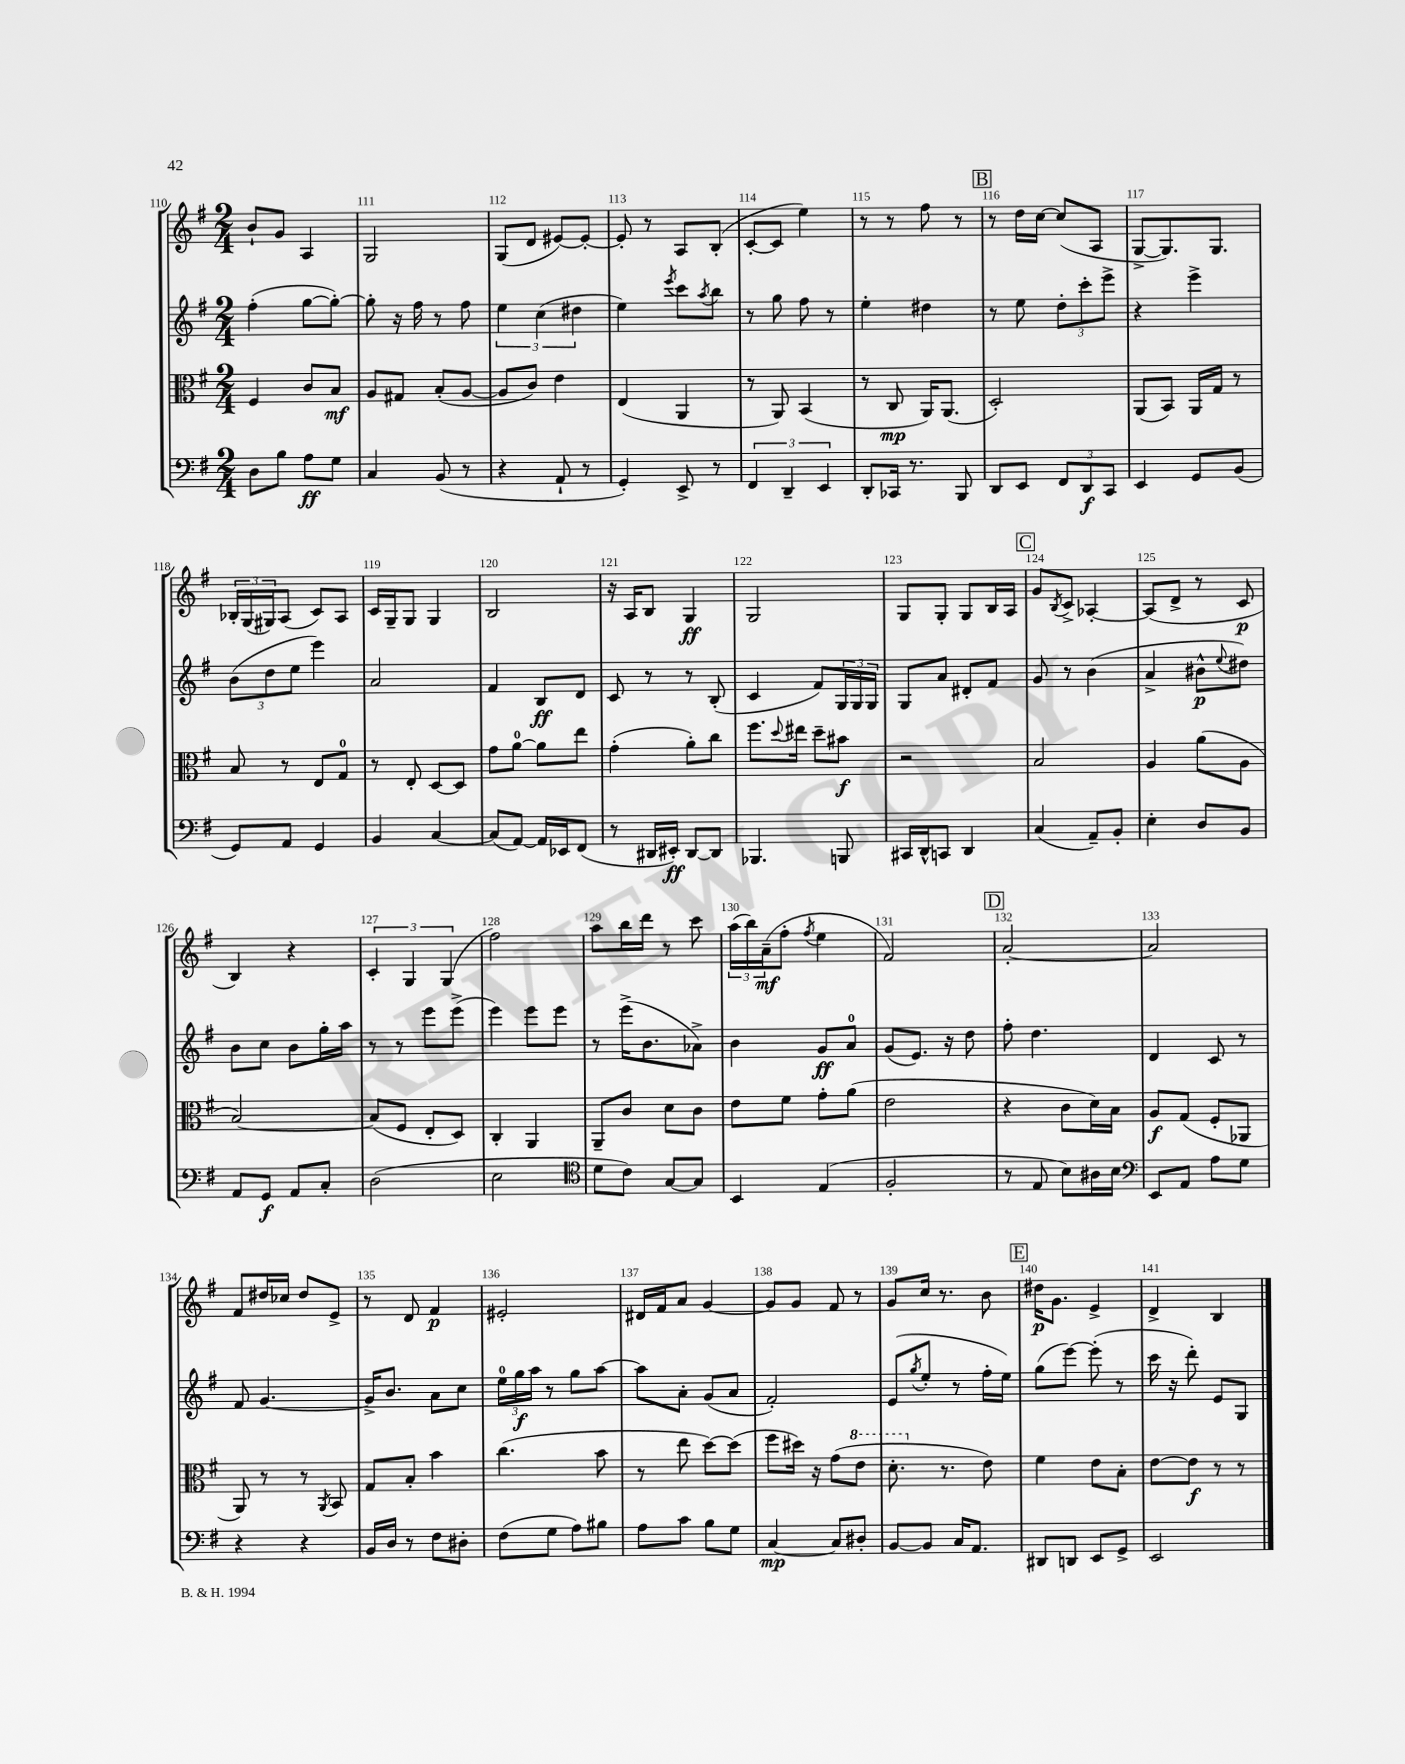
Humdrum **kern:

**kern	**kern	**kern	**kern
*staff4	*staff3	*staff2	*staff1
*clefF4	*clefC3	*clefG2	*clefG2
*k[f#]	*k[f#]	*k[f#]	*k[f#]
*M2/4	*M2/4	*M2/4	*M2/4
8D	4F#	(4ff#'	8b`
8B	.	.	8g
8A	8c	[8gg	4A
8G	8B	8gg'_)	.
=	=	=	=
4C	8A	8gg']	2G
.	8G#	16r	.
.	.	16ff#	.
(8BB	(8B'	8r	.
8r	[8A	8ff#	.
=	=	=	=
4r	8A]	6ee	(8G
.	8c)	.	8d
.	.	(6cc	.
8AA`	4e	.	[8e#)
.	.	6dd#	.
8r	.	.	8e#'_
=	=	=	=
4GG')	(4E	4ee)	8e#']
.	.	.	8r
.	.	8qeee	.
8EE^	4AA	8ccc	8A
.	.	8qaa	.
8r	.	8bb	(8B'
=	=	=	=
6FF#	8r	8r	[8c'
.	8AA)	8gg	8c]
6DD~	.	.	.
.	(4BB	8ff#	4ee)
6EE	.	.	.
.	.	8r	.
=	=	=	=
8DD'	8r	4ee'	8r
16CC-	8C	.	8r
8.r	.	.	.
.	16AA)	4dd#	8ff#
.	(8.AA	.	.
8BBB	.	.	8r
=	=	=	=
8DD	2D')	8r	8r
8EE	.	8ee	16dd
.	.	.	[16cc
12FF#	.	12dd'	(8cc]
12DD	.	12ccc'	.
.	.	.	8A
12CC	.	12eee^	.
=	=	=	=
4EE	(8AA	4r	[8G^
.	8BB)	.	8.G])
8GG	16AA	4eee^	.
.	16G	.	8.G
(8BB	8r	.	.
=	=	=	=
8GG)	8B	(12b	24B-'
.	.	.	(24G
.	.	12dd	24G#)
8AA	8r	.	(8A
.	.	12ee	.
4GG	8E	4eee)	8c)
.	8G	.	8A
=	=	=	=
4BB	8r	2a	16c
.	.	.	16G~
.	8E'	.	8G
[4C	[8D	.	4G
.	8D]	.	.
=	=	=	=
(8C]	8g	4f#	2B
[8AA)	[8a	.	.
16AA]	8a]	8B	.
16EE-	.	.	.
(8FF#	8ee	8d	.
=	=	=	=
8r	(4g'	8c	16r
.	.	.	16A
16DD#	.	8r	8B
16EE#')	.	.	.
[8DD#	8a')	8r	4G
8DD#]	8cc	(8B'	.
=	=	=	=
4.BBB-	8.ff#	4c	2G
.	8qqdd	.	.
.	16ee#	.	.
.	8dd~	8f#)	.
8BBB	8b#	24G	.
.	.	24G	.
.	.	24G	.
=	=	=	=
16CC#	2r	8G	8G
16DD^^	.	.	.
8CC	.	8a	8G'
4DD	.	8d#'	8G
.	.	8f#	16B
.	.	.	16A
=	=	=	=
(4C	2B	8g	8g
.	.	.	8qB
.	.	8r	8c^
8AA~)	.	(4b	[4A-'
8BB'	.	.	.
=	=	=	=
4E'	4A	4a^	(8A-]
.	.	.	8d^
8D	(8a	8b#^^	8r
.	.	8qqee	.
8BB	8A	8dd#)	8c
=	=	=	=
8AA	[2B)	8b	4B)
8GG	.	8cc	.
8AA	.	8b	4r
8C'	.	16gg'	.
.	.	16aa	.
=	=	=	=
(2D	(8B]	8r	6c'
.	8F#	8r	.
.	.	.	6G
.	8E'	8eee	.
.	.	.	(6G
.	8D)	(8eee^	.
=	=	=	=
2E	4C'	4eee)	2ff#)
.	4AA	8eee	.
.	.	8eee	.
=	=	=	=
*clefC4	*	*	*
8d	8AA~	8r	8aa
8c)	8c	(16eee^	16bb
.	.	8.b	16ddd
[8G	8d	.	8r
8G]	8c	8a-^)	8ccc
=	=	=	=
4BB	8e	4b	(24aa
.	.	.	24bb)
.	.	.	(24a~
.	8f#	.	8ff#'
.	.	.	8qff#
(4E	8g'	8g	4ee
.	(8a	8a	.
=	=	=	=
2F#'	2e	(8g	2f#)
.	.	8.e)	.
.	.	16r	.
.	.	8dd	.
=	=	=	=
8r	4r	8ff#'	[2a'
8E	.	4.dd	.
8B)	8c	.	.
16A#	16d)	.	.
16B	16B	.	.
=	=	=	=
*clefF4	*	*	*
8EE	8A	4d	2a]
8AA	(8G	.	.
8A	8F#'	8c	.
8G	8AA-	8r	.
=	=	=	=
4r	8AA)	8f#	8f#
.	8r	[4.g	16dd#
.	.	.	16cc-
4r	8r	.	8dd#
.	8qAA	.	.
.	8BB	.	8e^
=	=	=	=
16BB	8G	16g^]	8r
16D	.	8.b	.
8r	8B'	.	8d
8F#	4b	8a	4f#
8D#'	.	8cc	.
=	=	=	=
(8F#	(4.cc	24ee	2e#'
.	.	24gg	.
.	.	24aa	.
8G	.	8r	.
8A)	.	8gg	.
8B#	8b	[8aa	.
=	=	=	=
8A	8r	8aa]	16d#
.	.	.	16f#
8c	8ee	8a'	8a
8B	[8dd)	(8g	[4g
8G	(8dd]	8a	.
=	=	=	=
[4C	8ff#	2f#')	8g]
.	16dd#)	.	8g
.	16r	.	.
8C]	(8g	.	8f#
8D#'	8ee	.	8r
=	=	=	=
[8BB	8.dd'	(8e	8g
.	.	8qgg	.
8BB]	.	8ee'	16cc
.	8.r	.	8.r
16C	.	8r	.
8.AA	.	.	.
.	8e)	16ff#'	8b
.	.	16ee)	.
=	=	=	=
8DD#	4f#	(8gg	16dd#
.	.	.	8.g
8DD	.	[8eee)	.
8EE	8e	(8eee']	4e^
8GG^	8B'	8r	.
=	=	=	=
2EE	[8e	16ccc	4d^
.	.	16r	.
.	8e]	8ddd')	.
.	8r	8e	4B
.	8r	8G	.
==	==	==	==
*-	*-	*-	*-
